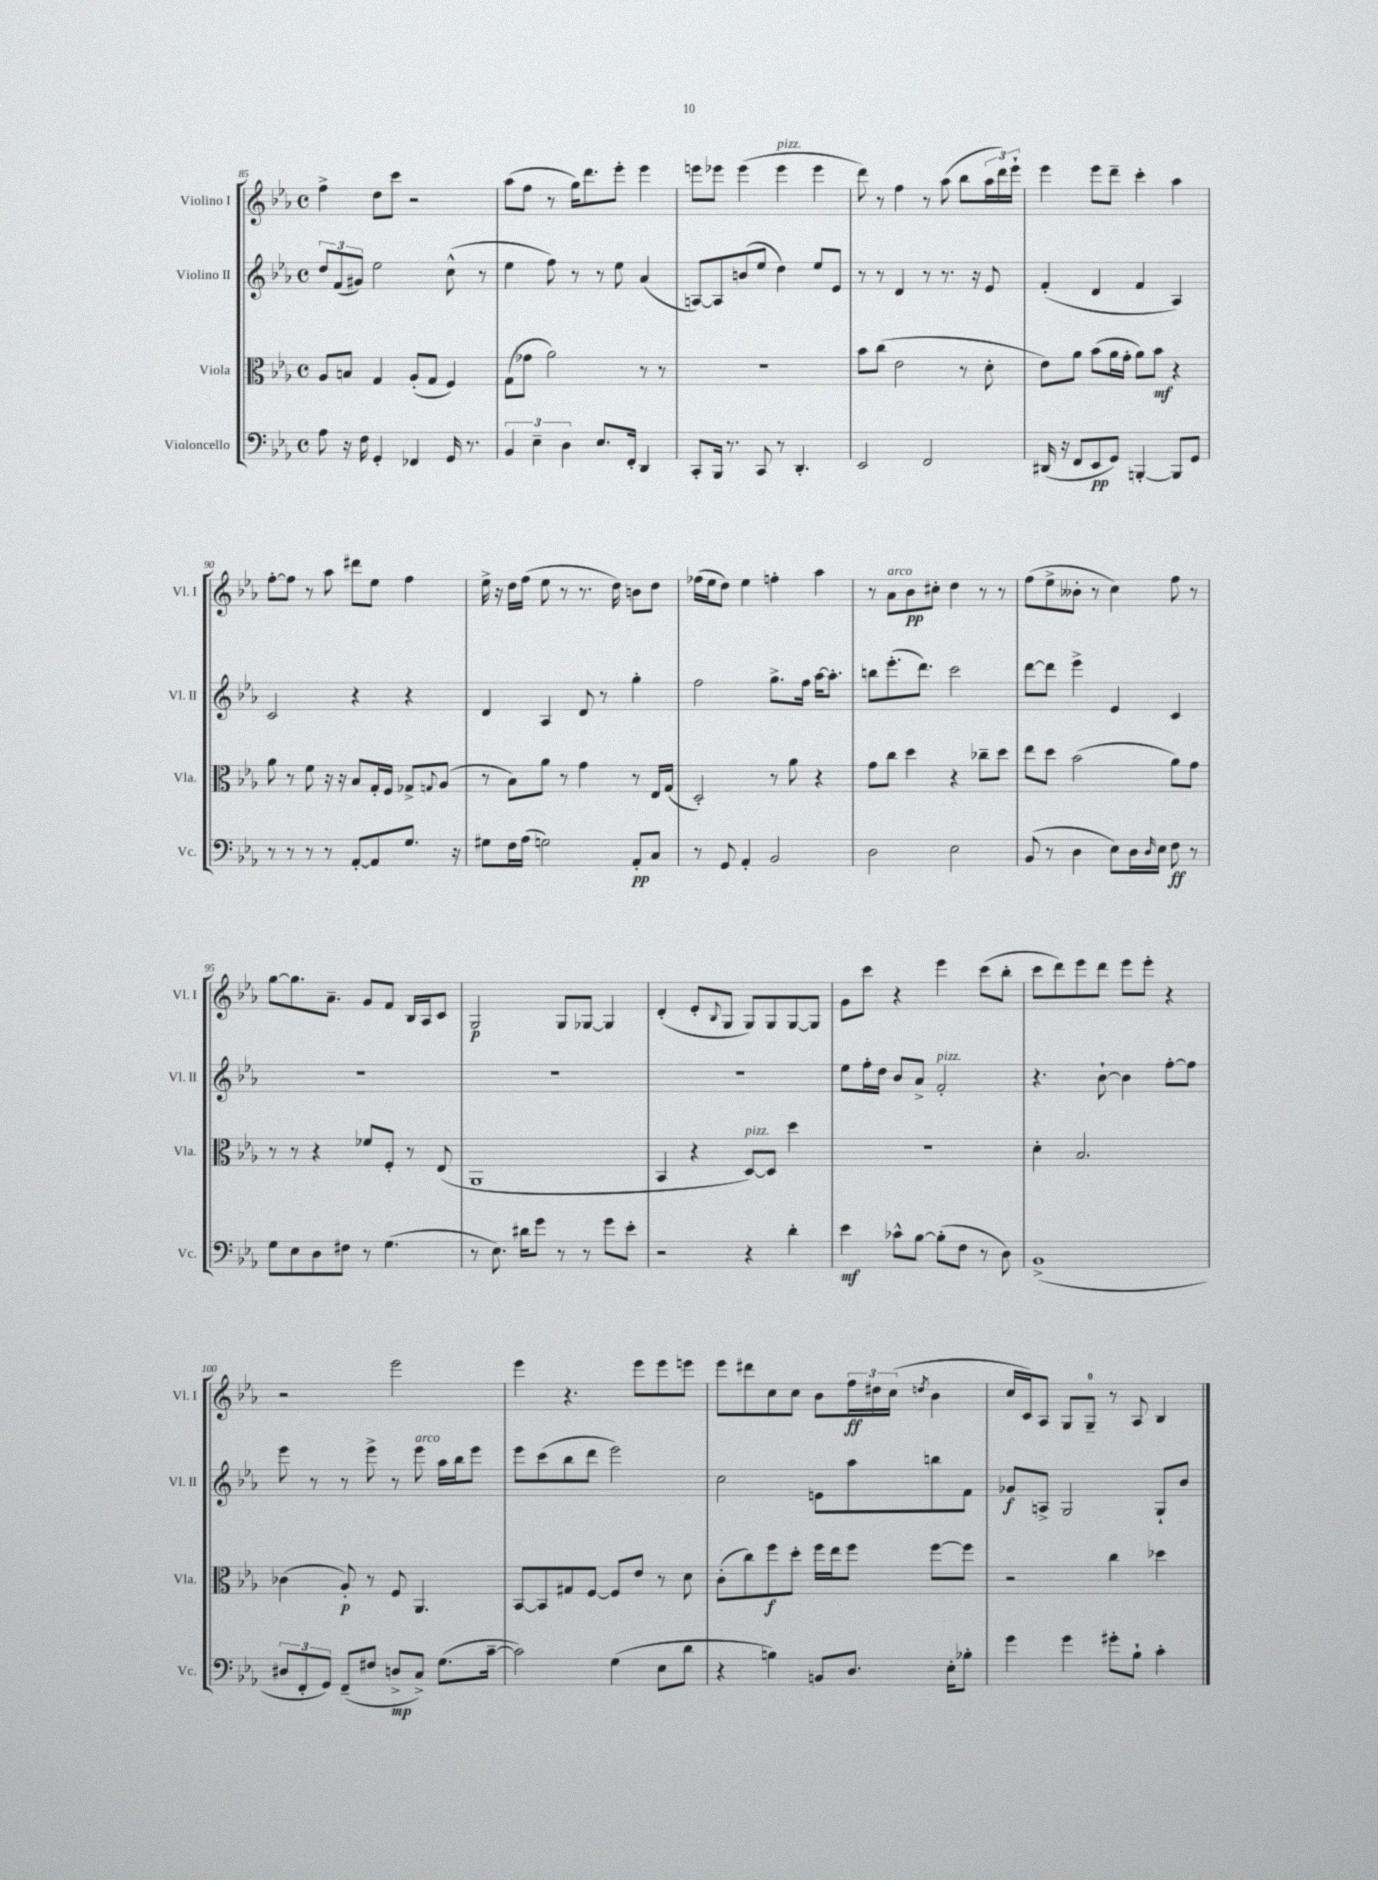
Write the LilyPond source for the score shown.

<<
\new StaffGroup <<
\new Staff = "s0" \with { instrumentName = "Violino I" shortInstrumentName = "Vl. I" } {
    \clef treble \key ees \major \defaultTimeSignature \time 4/4
    f''4-> d''8 c'''8 r2 |
    aes''8( f''8 r8 g''16) d'''8. ees'''8-. ees'''4 |
    e'''8 ees'''8 ees'''4( ees'''4^\markup { \italic "pizz." } ees'''4 |
    d'''8) r8 f''4 r8 aes''8( bes''8 \tuplet 3/2 { aes''16 d'''16) ees'''16-! } |
    ees'''4 ees'''8 d'''8-- c'''4-. aes''4 |
    f''8~-. f''8 r8 aes''8 dis'''8 ees''8 f''4 |
    ees''16-> r16 d''16 f''16( ees''8 r8 r8. d''16) b'8 d''8 |
    fes''16( ees''16 d''8) ees''4 f''4-. aes''4 |
    r8 aes'8^\markup { \italic "arco" } bes'8\pp cis''8-. d''4 r8 r8 |
    f''8( ees''8-> beses'8-. r8 c''4) f''8 r8 |
    g''8~ g''8. aes'8.-- g'8 f'8 bes16 aes16 c'8 |
    g2\p g8 ges8~ ges4 |
    d'4-.( ees'8-. \appoggiatura { bes8 } g8 g8) g8 g8~ g8 |
    g'8 c'''8 r4 ees'''4 c'''8( bes''8-. |
    c'''8 d'''8) ees'''8 d'''8 ees'''8 ees'''8-. r4 |
    r2 ees'''2 |
    ees'''4 r4. ees'''8 ees'''8 e'''8 |
    ees'''8 dis'''8 c''8 c''8 bes'8 \tuplet 3/2 { f''16\ff dis''16 c''16( } \acciaccatura { d''8 } bes'4 |
    c''16 c'16) aes8 g8 g8-0-- r8 aes8 bes4 \bar "|." |
}
\new Staff = "s1" \with { instrumentName = "Violino II" shortInstrumentName = "Vl. II" } {
    \clef treble \key ees \major \defaultTimeSignature \time 4/4
    \tuplet 3/2 { d''8 f'8( gis'8) } ees''2 c''8-^( r8 |
    ees''4 f''8) r8 r8 ees''8 aes'4( |
    a8~) a8 b'8( ees''8 d''4) ees''8 ees'8 |
    r8 r8 d'4 r8 r8. r16 ees'8 |
    f'4-.( d'4 f'4 aes4) |
    c'2 r4 r4 |
    d'4 aes4 d'8 r8 g''4-. |
    f''2 g''8.-> f''16 aes''16~ aes''8.-. |
    b''8 ees'''8.-.( d'''8.) c'''2 |
    d'''8~ d'''8 ees'''4-> ees'4 c'4 |
    R1 |
    R1 |
    R1 |
    ees''8 f''16-. d''16 bes'8 aes'8-> f'2-.^\markup { \italic "pizz." } |
    r4. bes'8~-! bes'4 f''8~-. f''8 |
    ees'''8 r8 r8 ees'''8-> r8 ees'''8^\markup { \italic "arco" } aes''16 bes''16 ees'''8 |
    ees'''8 c'''8( bes''8 d'''8 ees'''2) |
    c''2 e'8 aes''8 b''8 f'8 |
    ges'8\f a8-> g2 g8-! bes'8 \bar "|." |
}
\new Staff = "s2" \with { instrumentName = "Viola" shortInstrumentName = "Vla." } {
    \clef alto \key ees \major \defaultTimeSignature \time 4/4
    aes8 b8 g4 aes8-.( g8 f4) |
    g8( ges'8 aes'2) r8 r8 |
    R1 |
    bes'8 c''8( ees'2 r8 d'8-. |
    ees'8) aes'8 bes'8( aes'16 g'16-. aes'8) bes'8\mf r4 |
    aes'8 r8 f'8 r16 r16 bes8 g16-. f16 ges8-> \appoggiatura { g8 } aes8( |
    r8 bes8) aes'8 r8 g'4 r8 ees16 g16( |
    d2-.) r8 aes'8 r4 |
    g'8 c''8 d''4 r4 ces''8-- d''8 |
    ees''8 d''8 bes'2( aes'8) g'8 |
    r8 r8 r4 fes'8 f8-. r8 ees8( |
    aes,1 |
    bes,4 r4 d8~^\markup { \italic "pizz." }) d8 d''4 |
    R1 |
    d'4-. bes2. |
    ces'4( aes8-.\p) r8 f8 aes,4. |
    bes,8~ bes,8 gis8 f8~ f8 ees'8 r8 d'8 |
    c'8-.( c''8) f''8\f d''8-. f''16 ees''16 f''8 f''8~ f''8 |
    r2 c''4 des''4 \bar "|." |
}
\new Staff = "s3" \with { instrumentName = "Violoncello" shortInstrumentName = "Vc." } {
    \clef bass \key ees \major \defaultTimeSignature \time 4/4
    aes8 r16 f16 g,4-. fes,4 g,16 r8. |
    \tuplet 3/2 { bes,4 ees4-- d4 } ees8. f,16-. d,4 |
    c,8-. bes,,16 r8. c,8 r8 d,4.-. |
    ees,2 f,2 |
    dis,16( r16 f,8 ees,8\pp g,8) b,,4~-. b,,8 g,8 |
    r8 r8 r8 r8 aes,8~-. aes,8 g8. r16 |
    gis8 f16 aes16( g2) aes,8-.\pp c8 |
    r8 g,8 aes,4-. bes,2 |
    d2 ees2 |
    bes,8( r8 d4 ees8) d16 \grace { d16 } ees16 f8\ff r8 |
    g8 ees8 d8 fis8 r8 g4.( |
    r8 ees8.) dis'16 g'8 r8 r8 g'8 ees'8-. |
    r2 r4 d'4-. |
    ees'4\mf ces'8-^ bes8~ bes8-.( f8 r8 d8) |
    bes,1->( |
    \tuplet 3/2 { dis8 f,8-. g,8) } f,8--( fis8 d8->\mp c8->) g8.( c'16~-- |
    c'2) g4( ees8 d'8 |
    r4 b4) b,8 d8. ees16-. bes8-. |
    g'4 g'4 gis'8-. bes8-! c'4-. \bar "|." |
}
>>
>>
\layout { \context { \Score currentBarNumber = #85 } }
